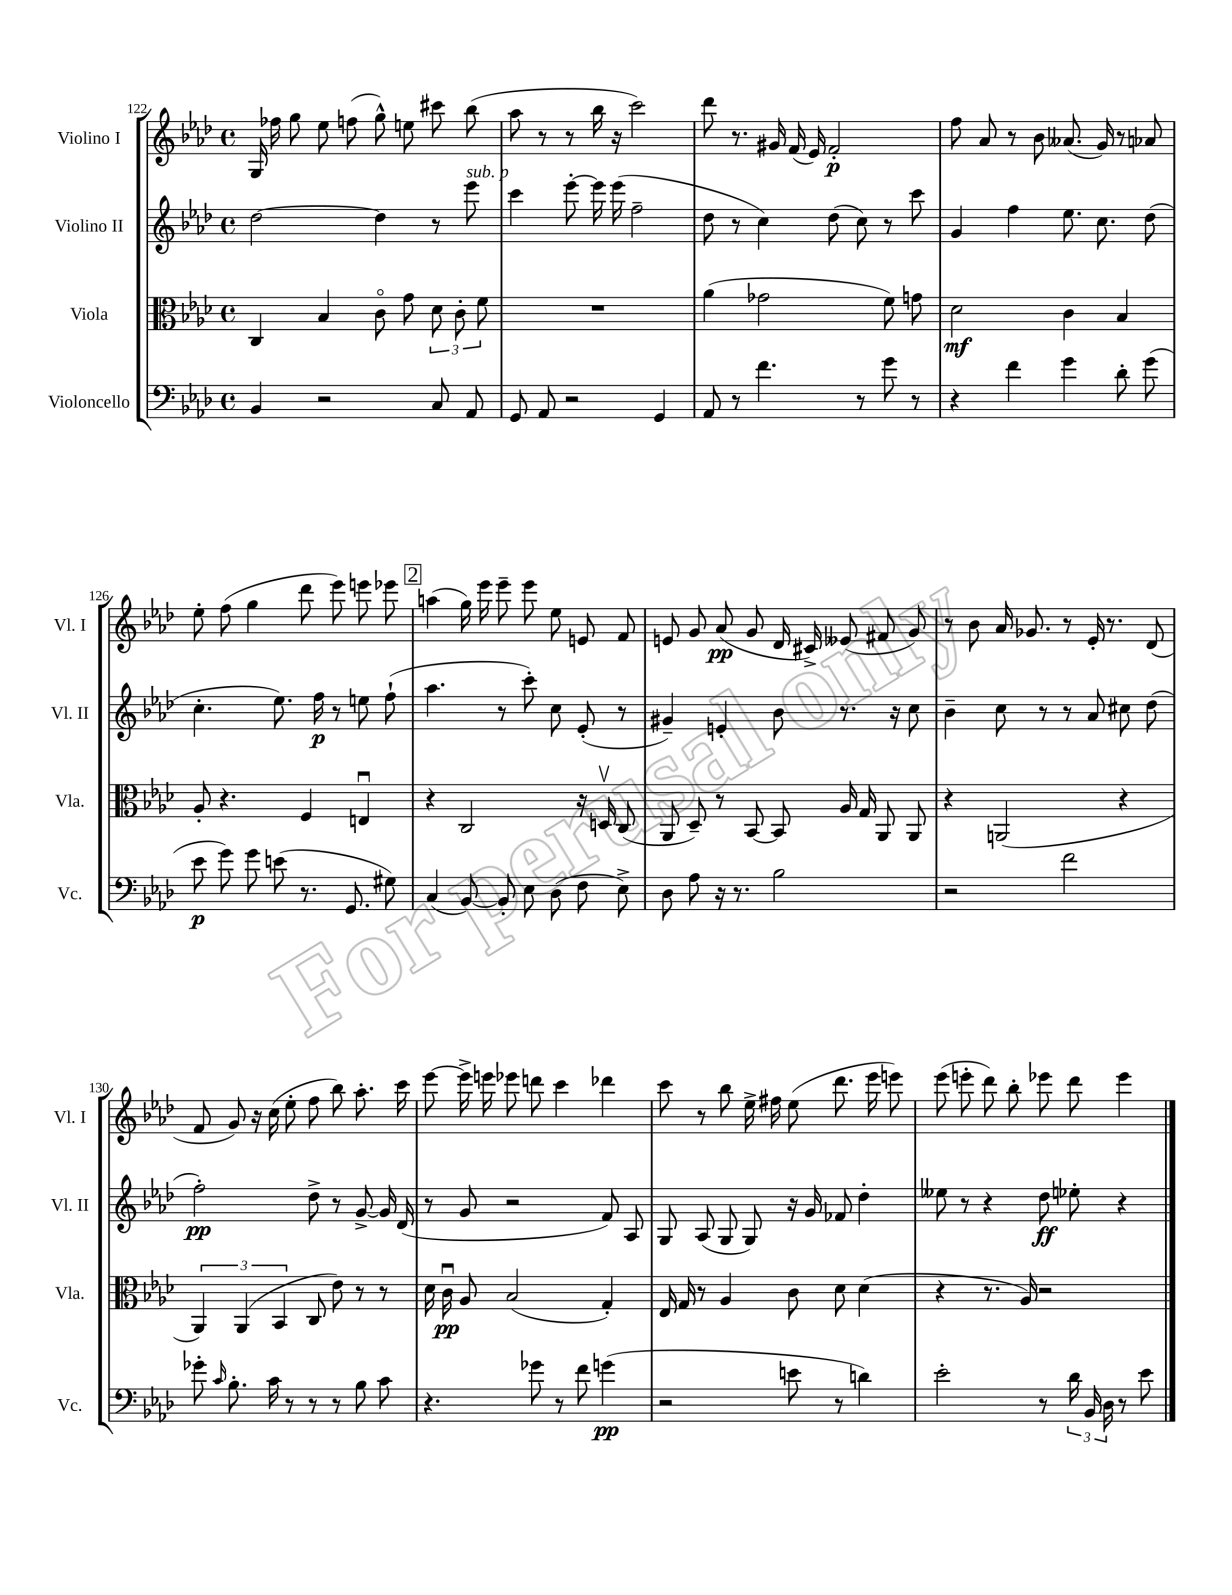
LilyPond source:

<<
\new StaffGroup <<
\new Staff = "s0" \with { instrumentName = "Violino I" shortInstrumentName = "Vl. I" } {
    \clef treble \key aes \major \defaultTimeSignature \time 4/4
    \autoBeamOff g16 fes''16 g''8 ees''8 f''8( g''8-^) e''8 cis'''8 bes''8( |
    aes''8 r8 r8 bes''16 r16 c'''2) |
    des'''8 r8. gis'16 f'16( ees'16) f'2-.\p |
    f''8 aes'8 r8 bes'8 aeses'8.( g'16) r8 aes'8 |
    ees''8-. f''8( g''4 des'''8 ees'''8) e'''8 ees'''8 |
    \mark \markup { \box "2" } a''4( g''16) ees'''16 ees'''8-- ees'''8 ees''8 e'8 f'8 |
    e'8 g'8 aes'8\pp( g'8 des'16 cis'16->) eeses'8( fis'8 g'8) |
    r8 bes'8 aes'16 ges'8. r8 ees'16-. r8. des'8( |
    f'8 g'8) r16 c''16( ees''8-. f''8 bes''8) aes''8.-. c'''16 |
    ees'''8~ ees'''16-> e'''16 ees'''8 d'''8 c'''4 des'''4 |
    c'''8 r8 bes''8 ees''16-> fis''16 ees''8( des'''8. ees'''16 e'''8) |
    ees'''8( e'''8-. des'''8) bes''8-. ees'''8 des'''8 ees'''4 \bar "|." |
}
\new Staff = "s1" \with { instrumentName = "Violino II" shortInstrumentName = "Vl. II" } {
    \clef treble \key aes \major \defaultTimeSignature \time 4/4
    \autoBeamOff des''2~ des''4 r8 ees'''8^\markup { \italic "sub. p" } |
    c'''4 ees'''8~-. ees'''16 ees'''16( f''2-- |
    des''8 r8 c''4) des''8( c''8) r8 c'''8 |
    g'4 f''4 ees''8. c''8. des''8( |
    c''4.-. ees''8.) f''16\p r8 e''8 f''8-!( |
    \mark \markup { \box "2" } aes''4. r8 c'''8-.) c''8 ees'8-.( r8 |
    gis'4--) e'4-. bes'8 r8. r16 c''8 |
    bes'4-- c''8 r8 r8 aes'8 cis''8 des''8( |
    f''2-.\pp) des''8-> r8 g'8~-> g'16 des'16( |
    r8 g'8 r2 f'8) aes8 |
    g8 aes8( g8 g8) r16 g'16 fes'8 des''4-. |
    eeses''8 r8 r4 des''8\ff ees''8-. r4 \bar "|." |
}
\new Staff = "s2" \with { instrumentName = "Viola" shortInstrumentName = "Vla." } {
    \clef alto \key aes \major \defaultTimeSignature \time 4/4
    \autoBeamOff c4 bes4 c'8\flageolet g'8 \tuplet 3/2 { des'8 c'8-. f'8 } |
    R1 |
    aes'4( ges'2 f'8) g'8 |
    des'2\mf c'4 bes4 |
    aes8-. r4. f4 e4\downbow |
    \mark \markup { \box "2" } r4 c2 r16 d16\upbow c8( |
    aes,8 des8--) r8 bes,8~ bes,8 aes16 g16 aes,8 aes,8 |
    r4 a,2( r4 |
    \tuplet 3/2 { aes,4) aes,4( bes,4 } c8 ees'8) r8 r8 |
    des'16 c'16\downbow\pp aes8 bes2( g4-.) |
    ees16 g16 r8 aes4 c'8 des'8 des'4( |
    r4 r8. aes16) r2 \bar "|." |
}
\new Staff = "s3" \with { instrumentName = "Violoncello" shortInstrumentName = "Vc." } {
    \clef bass \key aes \major \defaultTimeSignature \time 4/4
    \autoBeamOff bes,4 r2 c8 aes,8 |
    g,8 aes,8 r2 g,4 |
    aes,8 r8 f'4. r8 g'8 r8 |
    r4 f'4 g'4 des'8-. g'8( |
    ees'8\p g'8) g'8 e'8( r8. g,8. gis8) |
    \mark \markup { \box "2" } c4( bes,8~) bes,8-. ees8 des8( f8 ees8->) |
    des8 aes8 r16 r8. bes2 |
    r2 f'2 |
    ges'8-. \grace { c'16 } bes8.-. c'16 r8 r8 r8 bes8 c'8 |
    r4. ges'8 r8 f'8 g'4\pp( |
    r2 e'8 r8 d'4) |
    ees'2-. r8 \tuplet 3/2 { des'16 bes,16 des16 } r8 ees'8 \bar "|." |
}
>>
>>
\layout { \context { \Score currentBarNumber = #122 } }
